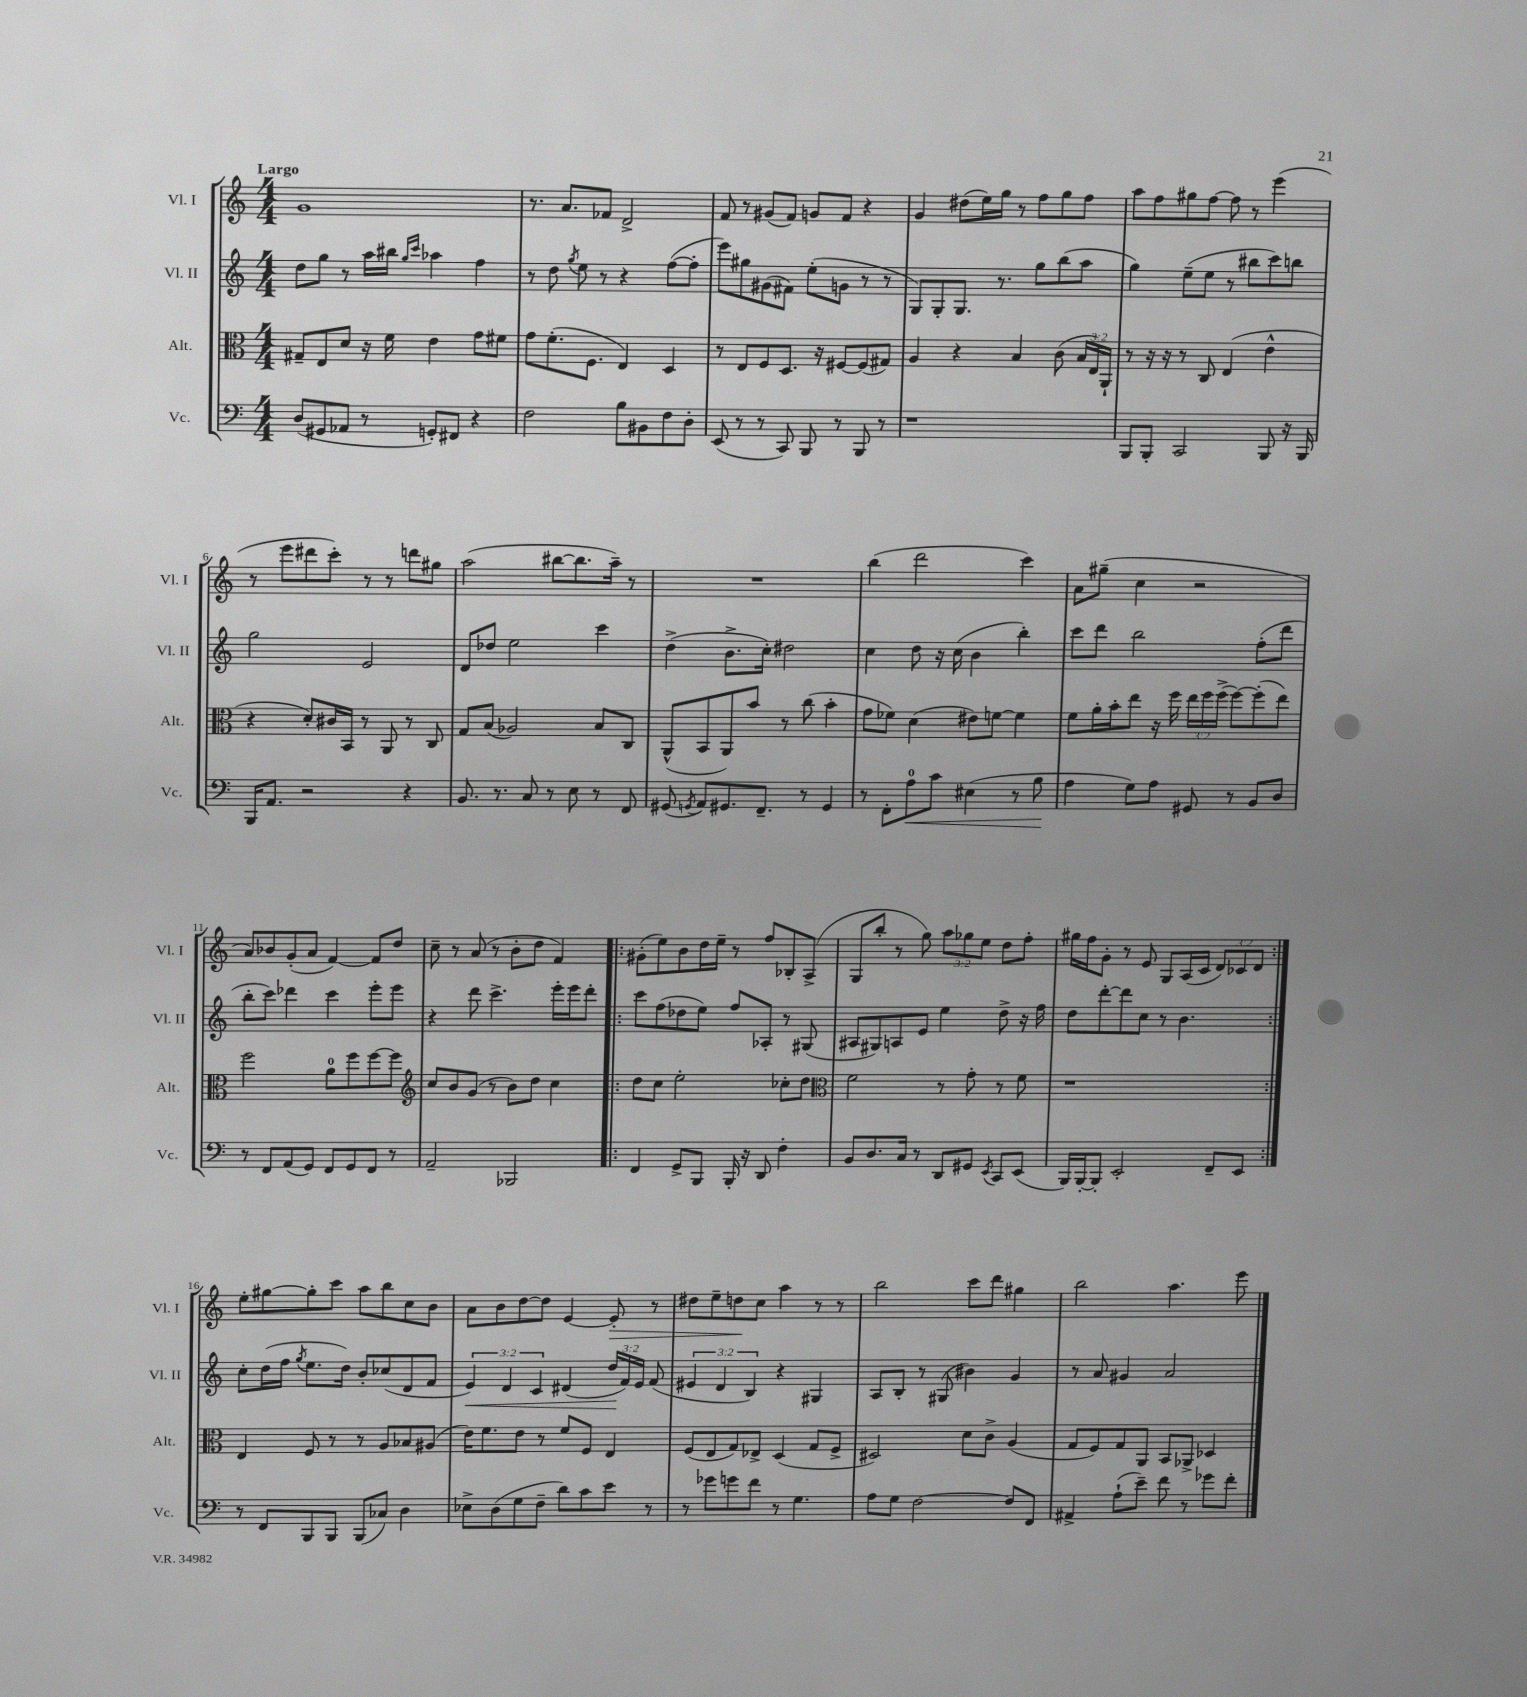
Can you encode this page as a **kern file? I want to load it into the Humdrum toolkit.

**kern	**kern	**kern	**kern
*staff4	*staff3	*staff2	*staff1
*clefF4	*clefC3	*clefG2	*clefG2
*k[]	*k[]	*k[]	*k[]
*M4/4	*M4/4	*M4/4	*M4/4
(8D	8G#~	8dd	1g
8GG#	8E	8gg	.
8AA-	8d	8r	.
8r	16r	16aa	.
.	16f	16bb#	.
.	.	16qqgg	.
.	.	16qqccc	.
8GG')	4e	4aa-	.
8FF#	.	.	.
4r	8g	4ff	.
.	8f#	.	.
=	=	=	=
2F	8g	8r	8.r
.	(8.f'	8dd	.
.	.	.	8.a
.	.	8qgg	.
.	.	8ee	.
.	8.F	.	.
.	.	8r	8f-
8B	4E)	4r	2d^
8BB#	.	.	.
8F	4D	([8ff	.
8D'	.	8ff']	.
=	=	=	=
(8EE	8r	8eee)	8f
8r	8E	8gg#	8r
8r	8F	(8g#	(8g#
8CC)	8.D	8f#)	8f)
8BBB	.	(8ee'	8g
.	16r	.	.
8r	[8F#	8g	8f
8BBB	(8F#]	8r	4r
8r	8G#)	8r	.
=	=	=	=
1r	4A	8G)	4g
.	.	8G'	.
.	4r	8.G	(8dd#
.	.	.	16ee)
.	.	8.r	16gg
.	4B	.	8r
.	.	8gg	8ff
.	(8c	(8bb	8gg
.	24B	8aa	8ff
.	24E)	.	.
.	24AA`	.	.
=	=	=	=
8BBB	8r	4gg)	8aa
8BBB'	16r	.	8ff
.	16r	.	.
2CC	8r	(8ee~	8gg#
.	8C	8ee	[8ff
.	(4E	8r	8ff]
.	.	8bb#	8r
8BBB	4e^^	8ccc)	(4eee
16r	.	8bb	.
16BBB	.	.	.
=	=	=	=
16BBB	4r	2gg	8r
8.AA	.	.	.
.	.	.	8eee
2r	8d')	.	8ddd#
.	16c#	.	8ccc')
.	16BB	.	.
.	8r	2e	8r
.	8AA	.	8r
4r	8r	.	8ddd
.	8C	.	8gg#
=	=	=	=
8.BB	8G	8d	(2aa
.	(8B	8dd-	.
8.r	.	.	.
.	2A-)	2ee	.
8C	.	.	.
8r	.	.	[8bb#
8E	.	.	8.bb#]
8r	8B	4ccc	.
.	.	.	16aa~)
8FF	8C	.	8r
=	=	=	=
(8GG#	(8AA^^	(4dd^	1r
8qGG	.	.	.
8AA)	8BB	.	.
8.GG#	8AA)	8.b^	.
.	8b	.	.
8.FF~	.	16cc')	.
.	8r	2dd#	.
8r	(8cc	.	.
4GG#	4b'	.	.
=	=	=	=
8r	8g	4cc	(4bb
8FF'	8f-)	.	.
8A	(4d	8dd	2ddd
8c	.	16r	.
.	.	(16cc	.
(4E#	8e#)	4b	.
.	[8f	.	.
8r	4f]	4bb')	4ccc)
8B	.	.	.
=	=	=	=
4A	8f	8ccc	8a
.	16a'	8ddd	(8gg#~
.	16b'	.	.
8G)	8ee	2bb	4cc
8A	16r	.	.
.	16ff	.	.
8GG#	24ee	.	2r
.	24ff	.	.
.	(24ff^	.	.
8r	[8ff)	.	.
8BB	(8ff']	(8ff'	.
8D	8ee)	8ddd	.
=	=	=	=
8r	2ff	8bb'	8a)
8FF	.	8ccc)	8b-
(8AA	.	4ddd-	(8g'
8GG)	.	.	8a
8FF	8a	4ccc	[4f)
8GG	8ff	.	.
8FF	[8ff	8eee'	8f]
8r	8ff]	8eee	8dd
=	=	=	=
*	*clefG2	*	*
2AA~	8cc	4r	8cc~
.	8b	.	8r
.	(8g	8ddd	(8a
.	8r	4.ccc^	8r
2BBB-	8b)	.	8b'
.	8dd	.	8dd
.	4cc	16eee'	4f)
.	.	16eee	.
.	.	8ddd'	.
=!|:	=!|:	=!|:	=!|:
4FF	8dd	8ccc	(8g#'
.	8cc	(8ff	8ee)
8GG^	2ee'	8dd-	8b
8BBB	.	8ee)	16dd
.	.	.	16ee~
16BBB'	.	8ff	8r
16r	.	.	.
8DD	.	8A-'	8ff
4F'	8cc-'	8r	8B-'
.	8dd	(8G#	(8A^
=	=	=	=
*	*clefC3	*	*
8BB	2f	8A#	8G
8.D	.	8G#)	8bb'
.	.	8A	8r
16C	.	.	.
8r	.	8e	8gg)
8DD	8r	4ee	12aa
.	.	.	12gg-
8GG#	8g'	.	.
.	.	.	12ee
8qEE	.	.	.
8CC	8r	8dd^	8dd
(8EE	8f	16r	8ff'
.	.	16ff	.
=	=	=	=
16BBB)	1r	8dd	16gg#
[16BBB'	.	.	16ff
8BBB']	.	[8ddd'	8g'
2EE'	.	8ddd]	8r
.	.	8cc	8e
.	.	8r	8G
.	.	4.b	(16A
.	.	.	16c
8FF~	.	.	12d)
.	.	.	12c-
8EE	.	.	.
.	.	.	12d
=:|!	=:|!	=:|!	=:|!
8r	4E	8cc'	8ee'
8FF	.	(16dd	[8gg#
.	.	16ff	.
.	.	8qgg	.
8BBB	8F	8.ee	8gg#']
8BBB	8r	.	8ccc
.	.	16dd)	.
(8BBB	8r	8b'	8aa
8C-)	8A	(8cc-	8bb
4D	8B-	8d	8cc
.	(8A#	8f	8b
=	=	=	=
8E-^	16e)	6e)	8a
.	8.f	.	.
(8D	.	.	8b
.	.	6d	.
8G	8e	.	[8dd
.	.	6c	.
8F~	8r	.	8dd]
8d)	8f	(4d#	[4e
8c	8F	.	.
8e	4E	24dd	8e']
.	.	24f)	.
.	.	24e	.
8r	.	(8f	8r
=	=	=	=
8r	(8F	6e#	8dd#
8g-	8E	.	8ee~
.	.	6d	.
8g	8G)	.	8dd
.	.	6B)	.
8f	8E-^	.	8cc
8r	(4D	4r	4aa
4.G	.	.	.
.	8G	4G#	8r
.	8F^	.	8r
=	=	=	=
8A	2D#)	8A	2bb
8G	.	8B'	.
[2F	.	8r	.
.	.	(8G#	.
.	8d	4b#)	8ccc
.	8c^	.	8ddd
8F]	(4A	4g	4gg#
8FF	.	.	.
=	=	=	=
4AA#^	8G	8r	2bb
.	8F)	8a	.
(8A`	8G	4g#	.
8e~)	8AA	.	.
8f	8BB	2a	4.aa
8r	8AA-^	.	.
8g-	4D-	.	.
8f'	.	.	8eee
==	==	==	==
*-	*-	*-	*-
